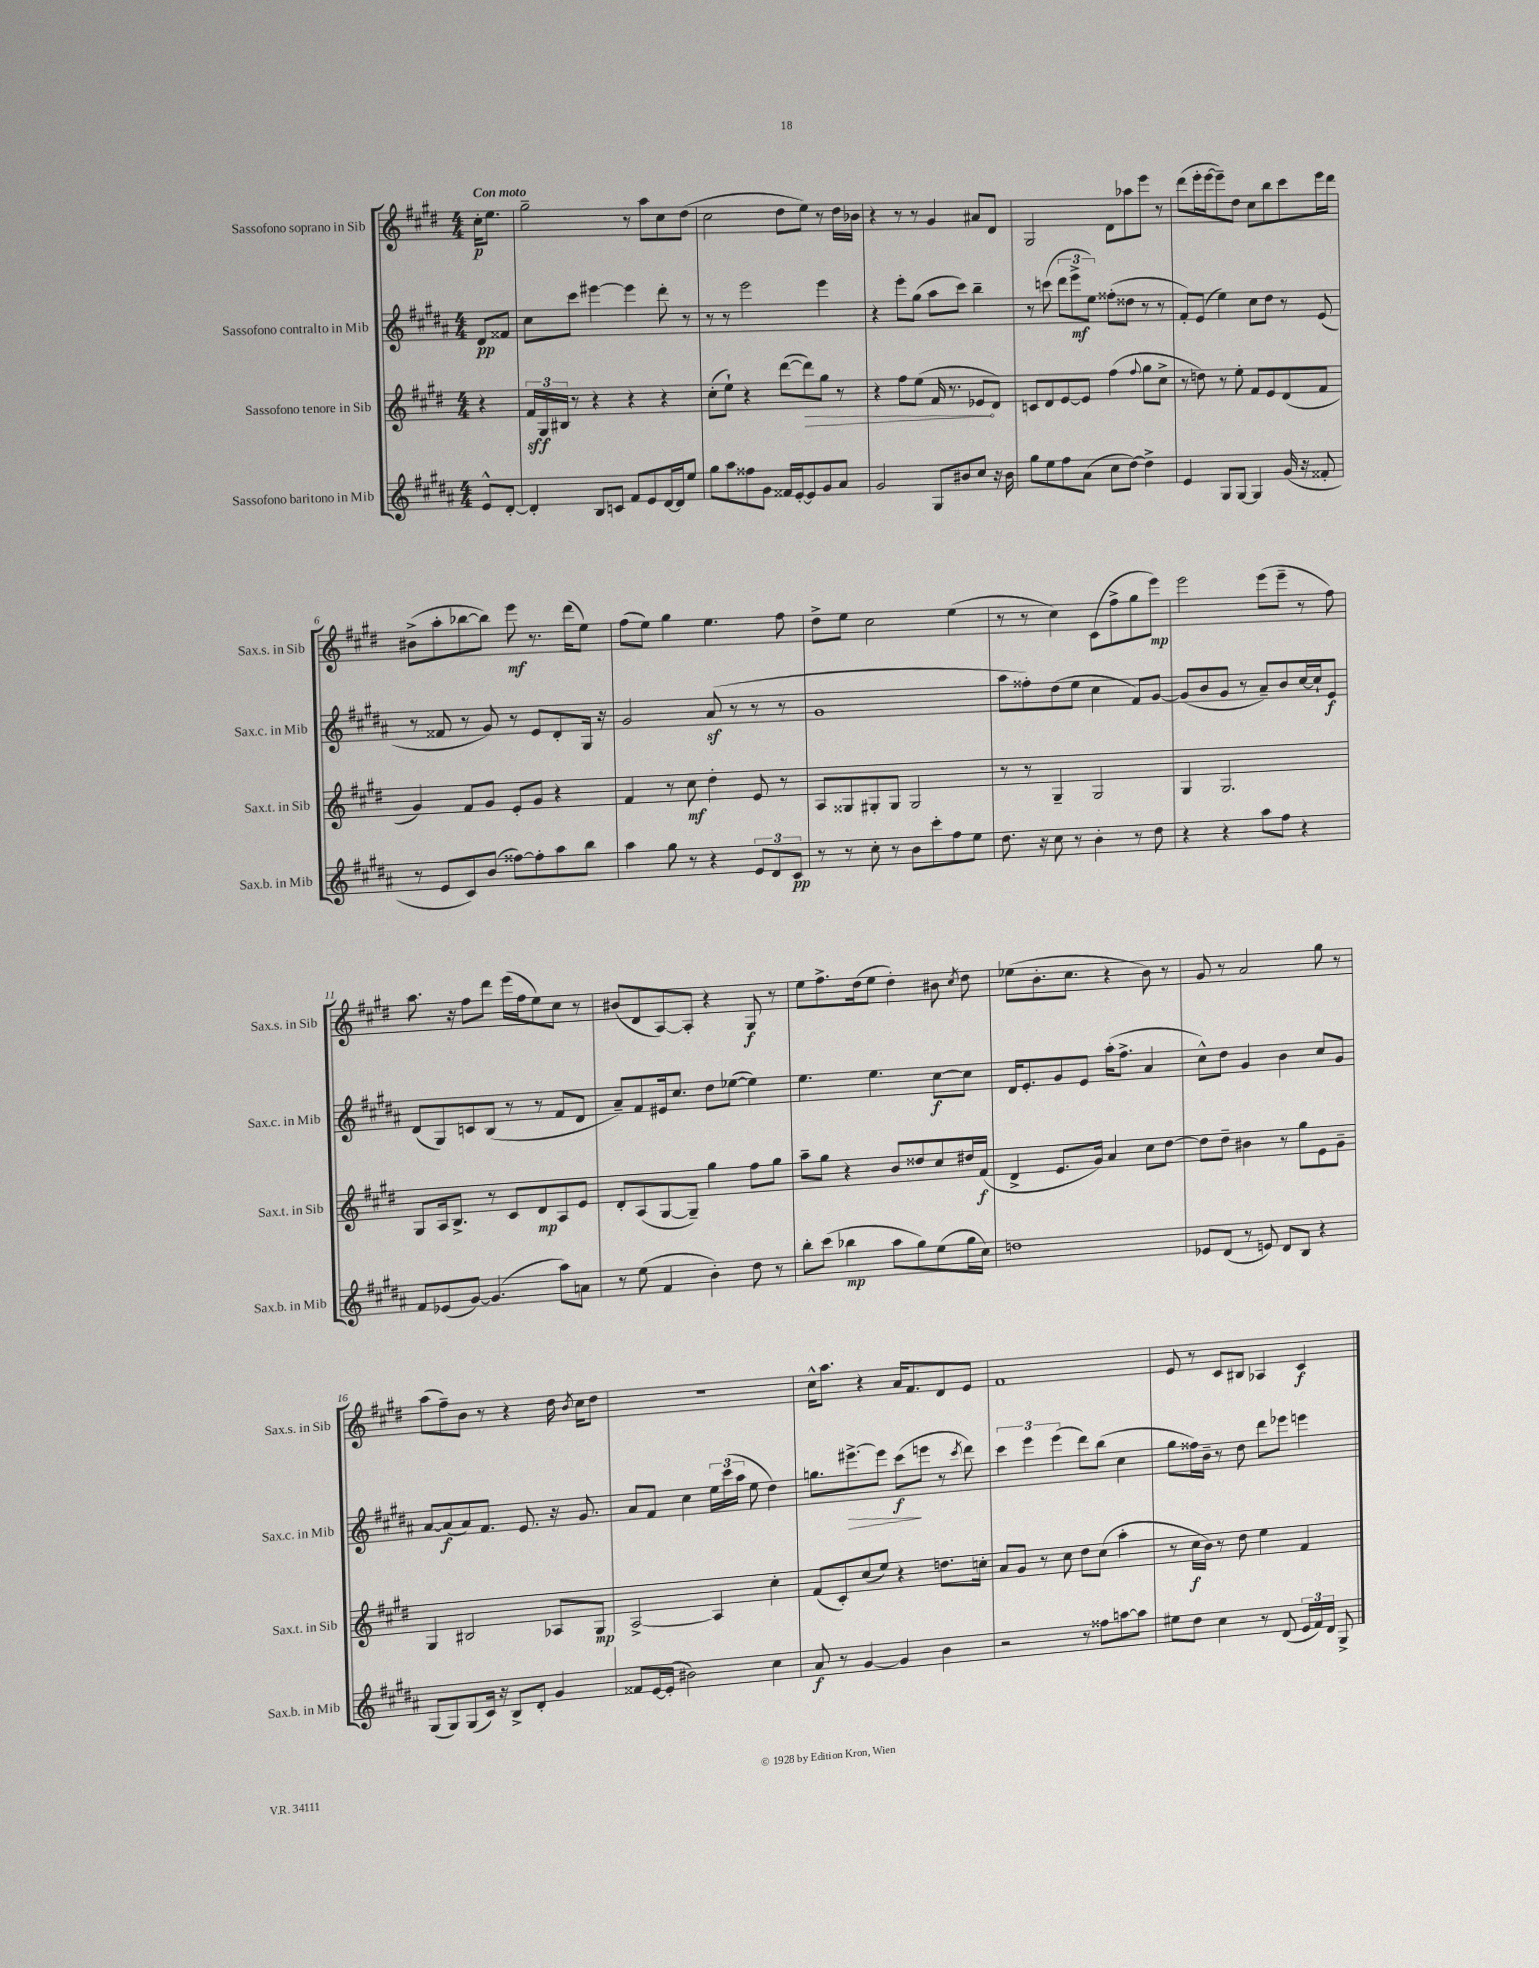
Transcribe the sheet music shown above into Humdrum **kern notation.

**kern	**kern	**kern	**kern
*staff4	*staff3	*staff2	*staff1
*clefG2	*clefG2	*clefG2	*clefG2
*k[f#c#g#d#a#]	*k[f#c#g#d#]	*k[f#c#g#d#a#]	*k[f#c#g#d#]
*M4/4	*M4/4	*M4/4	*M4/4
8e^^/L	4r	8d#/L	16cc#'\LK
.	.	.	8.ee\J
[8d#'/J	.	8f##/J	.
=	=	=	=
4d#'/]	24f#/LL	8cc#\L	2gg#~\
.	24G#/	.	.
.	24B#/JJ	.	.
.	8r	8ccc#\J	.
8B/L	4r	[4eee#\	.
8c/J	.	.	.
8f#/L	4r	4eee#\]	8r
8e/	.	.	8aa\L
[16d#/L	4r	8ddd#'\	8cc#\
16d#/]J	.	.	.
8ee/J	.	8r	(8dd#\J
=	=	=	=
8gg#\L	(8cc#'\L	8r	2cc#\
8aa#\	8ee`\J)	8r	.
8ff##\	4r	2eee\	.
8g#\J	.	.	.
16f##/LL	([8ddd#\L	.	8dd#\L
[16e'/J	.	.	.
8e/]	8ddd#\])	.	8ee\J)
8g#/	8gg#\J	4eee\	8r
8a#/J	8r	.	16dd#\LL
.	.	.	16b-\JJ
=	=	=	=
2g#/	4r	4r	4r
.	8ff#\L	8eee'\L	8r
.	(8ee\J	(8gg#\J	8r
8G#/L	16f#/	8aa#\L	4g#/
.	8.r	.	.
8b#/	.	8ccc#\J)	.
8cc#/J	8e-/L	4bb~\	8a#/L
16r	8d#/J)	.	8d#/J
16b#\	.	.	.
=	=	=	=
8gg#\L	8c/L	8r	2G#/
8ee\	8d#/	(8ccc\	.
8ff#\	[8e/	12ddd#\L	.
.	.	12eee^\	.
(8a#\J	8e/]J	.	.
.	.	12ee\J)	.
8cc#\L	(4ff#\	(8ff##'\L	8d#\L
[8dd#\J)	.	8dd##\J	8aa-\
.	8qqff#/	.	.
4dd#^\]	8gg#\L	8r	8eee\J
.	8cc#^\J	8r	8r
=	=	=	=
4e/	8r	8f#'/L)	(8ddd#\L
.	8dd\)	(8e/J	16eee'\L
.	.	.	[16eee\J
8G#/L	8r	4ee\)	8eee~\])
[8G#/J	8ee'\	.	8dd#\J
4G#/]	8f#/L	8cc#\L	8cc#\L
.	8e/	8dd#\J	8bb\
(16g#/	(8d#/	8r	8ccc#\
16r	.	.	.
8f##'/	8f#/J	(8e/	16eee\L
.	.	.	16ddd#\JJ
=	=	=	=
8r	4g#/)	8r	(8b#^\L
8e/L	.	8f##/	8aa'\
8c#/)	8f#/L	8r	[8bb-\
(8b/J	8g#/J	8g#/)	8bb-\]J)
[8ff##\L)	8e'/L	8r	8eee\
8ff##'\]	8g#/J	8e/L	8.r
8aa#\	4r	8d#'/	.
.	.	.	(16ddd#\LK
8bb\J	.	16G#/Jk	8ee\J)
.	.	16r	.
=	=	=	=
4aa#\	4f#/	2g#/	(8ff#\L
.	.	.	8ee\J)
8gg#\	8r	.	4gg#\
8r	8cc#\	.	.
4r	4dd#'\	(8a#/	4.ee\
.	.	8r	.
12e/L	8e/	8r	.
12d#/	.	.	.
.	8r	8r	8ff#\
12c#/J	.	.	.
=	=	=	=
8r	8A/L	1g#	8dd#^\L
8r	8G##/	.	8ee\J
8cc#'\	8G#'/	.	2cc#\
8r	8G#/J	.	.
8b\L	2G#/	.	.
8ccc#'\	.	.	.
8ff#\	.	.	(4ee\
8ee\J	.	.	.
=	=	=	=
8.dd#\	8r	8aa#\L	8r
.	8r	8ff##'\)	8r
16r	.	.	.
8cc#\	4G#~/	(8dd#\	4cc#\)
8r	.	8ee\J	.
4b'\	2G#/	4cc#\	(8c#\L
.	.	.	8ff#^\
8r	.	8f#/L)	8gg#\
8dd#\	.	[8g#/J	8eee\J)
=	=	=	=
4r	4G#/	(8g#/]L	2eee\
.	.	8b/	.
4r	2.G#/	8g#/J	.
.	.	8r	.
8aa#\L	.	8a#~/L)	(8eee\L
8ff#\J	.	8b/	8eee~\J
4r	.	[16cc#/L	8r
.	.	16cc#`/]J	.
.	.	8e/J	8ff#\)
=	=	=	=
8f#/L	8G#/L	(8d#/L	8.aa\
(8e-/	16A/k	8G#/)	.
.	8.B^/J	.	16r
[8g#/J)	.	8c/	8ff#\L
(4.g#/]	8r	(8B/J	8ddd#\J
.	8c#/L	8r	(16eee\LL
.	.	.	16ff#\J
.	8d#/	8r	8ee\)
8aa#\L)	8A/	8f#/L	8cc#\J
8a\J	8e/J	8d#/J	8r
=	=	=	=
8r	8d#'/L	8a#~/L)	(8b#/L
(8ee\	(8A/	8f#/	8d#/
4f#/	[8G#/	16e#/k	[8A/)
.	.	8.cc#/J	.
.	8G#~/]J)	.	8A'/]J
4b'\)	4gg#\	8dd#\L	4r
.	.	([8ee-\J	.
8dd#\	8ff#\L	4ee-\])	8G#/
8r	8gg#\J	.	8r
=	=	=	=
8bb'\L	8aa~\L	4.ee\	8ee\L
(8ccc#\J	8gg#\J	.	8.ff#^\
4bb-\	4r	.	.
.	.	.	(16dd#\k
.	.	4.ee\	8ee\J
8aa#\L	8b/L	.	4dd#'\)
8gg#\)	8dd##/	.	.
(8ee\	8cc#/	[8cc#\L	8b#\
.	.	.	8qcc#/
16gg#\L	16dd#/L	8cc#\]J	8dd#\
16cc#\JJ)	(16f#/JJ	.	.
=	=	=	=
1dd	4d#^/	16d#/LK	(8ee-\L
.	.	8.e'/	.
.	.	.	8.b'\
.	8.e/L	8g#/	.
.	.	.	8.cc#\J
.	.	8e/J	.
.	16g#/Jk)	.	.
.	4a/	(16aa#'\LK	4r
.	.	8.ff#^\J	.
.	8cc#\L	4a#/	8b\)
.	[8dd#\J	.	8r
=	=	=	=
8e-/L	8dd#\]L	8cc#^^\L)	8g#/
(8d#/J	8dd#~\J	8dd#\J	8r
8r	4b#\	4g#/	2a/
8e/)	.	.	.
8d#/L	8r	4b\	.
8B/J	8gg#\L	.	.
4r	8e\	8cc#/L	8gg#\
.	8g#~\J	8g#/J	8r
=	=	=	=
(8G#/L	4G#/	[8a#/L	(8aa\L
8G#/)	.	(8a#/]	8ff#~\)
(8G#/	2B#/	8a#/)	8b\J
16c#/Jk)	.	8.f#/J	8r
16r	.	.	.
8B^/L	.	.	4r
.	.	8.e/	.
8d#'/J	.	.	.
4g#/	8A-/L	16r	16dd#\
.	.	.	8qb/
.	.	8.g#/	16cc#\LK
.	8G#/J	.	8dd#\J
=	=	=	=
8f##/L	[2A^/	8a#/L	1r
[16e/L	.	8f#/J	.
(16e'/]JJ	.	.	.
2b#\)	.	4cc#\	.
.	4A/]	24ee\LL	.
.	.	(24ccc#\	.
.	.	24aa#\JJ	.
.	.	8ee\	.
4cc#\	4cc#'\	4dd#\)	.
=	=	=	=
8a#/	(8f#/L	8.gg\L	16cc#^^\LK
.	.	.	8.aa\J
8r	8c#'/)	.	.
.	.	[8.eee#^\	.
[4g#/	(8cc#/	.	4r
.	8ee/J)	8eee#\]J	.
4g#/]	4r	(8ccc#\L	16a/LK
.	.	.	8.f#/
.	.	8eee\J	.
4b\	8.dd\L	8r	8d#/
.	.	8qccc#/	.
.	.	8ddd#\)	8e/J
.	16cc'\Jk	.	.
=	=	=	=
2r	8a/L	6ccc#\	1f#
.	8g#/J	.	.
.	.	6eee\	.
.	8r	.	.
.	.	(6eee\	.
.	8cc#\	.	.
8r	8dd#\L	8ddd#\L)	.
8ff##\L	(8cc#\J	(8bb\J	.
[8aa\	4aa'\	4cc#\	.
8aa\]J	.	.	.
=	=	=	=
8ee#\L	8r	8gg#\L	8e/
8dd#\J	16cc#\LL	16ff##\L)	8r
.	16b\JJ)	16b~\JJ	.
4cc#\	8r	8r	8c#/L
.	8dd#\	8dd#\	8B#/J
8r	4ee\	8ddd#\L	4A-/
(8d#/	.	8eee-\J	.
24e/LL	4f#/	4eee\	4c#/
24f#/)	.	.	.
24d#/JJ	.	.	.
8G#^/	.	.	.
==	==	==	==
*-	*-	*-	*-
